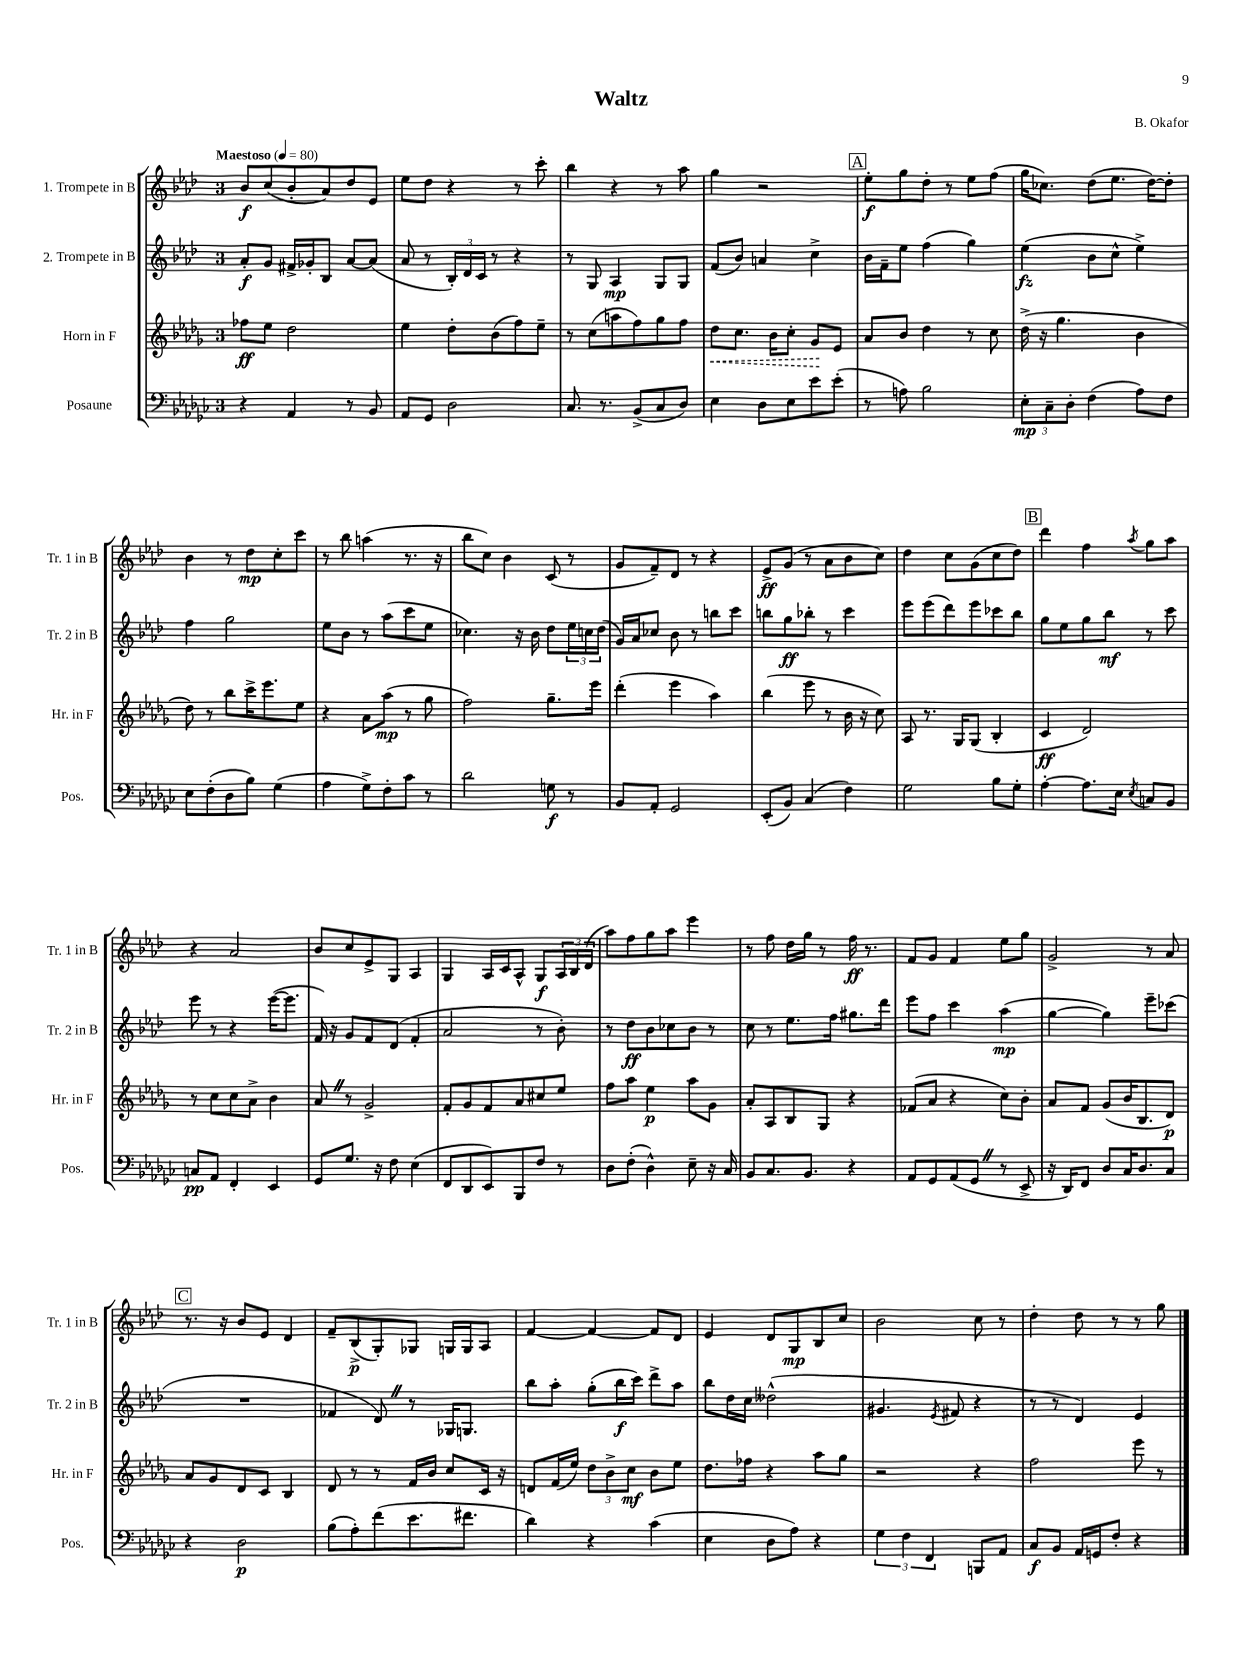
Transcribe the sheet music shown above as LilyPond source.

\header { title = "Waltz" composer = "B. Okafor" }
<<
\new StaffGroup <<
\new Staff = "s0" \with { instrumentName = "1. Trompete in B" shortInstrumentName = "Tr. 1 in B" } {
    \clef treble \key aes \major \once \override Staff.TimeSignature.style = #'single-digit \time 3/4 \tempo "Maestoso" 4 = 80
    bes'8\f c''8( bes'8-. aes'8) des''8 ees'8 |
    ees''8 des''8 r4 r8 c'''8-. |
    bes''4 r4 r8 aes''8 |
    g''4 r2 |
    \mark \markup { \box "A" } ees''8-.\f g''8 des''8-. r8 ees''8 f''8( |
    g''16 ces''8.) des''8( ees''8. des''16~) des''8-. |
    bes'4 r8 des''8\mp c''8-. c'''8 |
    r8 bes''8 a''4( r8. r16 |
    bes''8 c''8) bes'4 c'8( r8 |
    g'8 f'8--) des'8 r8 r4 |
    ees'8->\ff g'8( r8 aes'8 bes'8 c''8) |
    des''4 c''8 g'8( c''8 des''8) |
    \mark \markup { \box "B" } des'''4 f''4 \acciaccatura { aes''8 } g''8 aes''8 |
    r4 aes'2 |
    bes'8 c''8 ees'8-> g8 aes4 |
    g4 aes16 c'16 aes8-^ g8\f \tuplet 3/2 { aes16 bes16 des'16( } |
    aes''8) f''8 g''8 aes''8 ees'''4 |
    r8 f''8 des''16 g''16 r8 f''16\ff r8. |
    f'8 g'8 f'4 ees''8 g''8 |
    g'2-> r8 aes'8 |
    \mark \markup { \box "C" } r8. r16 bes'8 ees'8 des'4 |
    f'8-- bes8->\p( g8-.) ges8 g16 g16 aes8 |
    f'4~ f'4~ f'8 des'8 |
    ees'4 des'8 g8\mp bes8 c''8 |
    bes'2 c''8 r8 |
    des''4-. des''8 r8 r8 g''8 \bar "|." |
}
\new Staff = "s1" \with { instrumentName = "2. Trompete in B" shortInstrumentName = "Tr. 2 in B" } {
    \clef treble \key aes \major \once \override Staff.TimeSignature.style = #'single-digit \time 3/4
    aes'8-.\f g'8 fis'16-> ges'16-. bes8 aes'8~ aes'8( |
    aes'8 r8 \tuplet 3/2 { bes16-.) des'16 c'16 } r8 r4 |
    r8 g8 aes4\mp g8 g8 |
    f'8( bes'8) a'4 c''4-> |
    \mark \markup { \box "A" } bes'16 f'16-- ees''8 f''4( g''4) |
    ees''4\fz( bes'8 c''8-^ ees''4->) |
    f''4 g''2 |
    ees''8 bes'8 r8 aes''8( c'''8 ees''8 |
    ces''4.) r16 bes'16 des''8 \tuplet 3/2 { ees''16 c''16 des''16( } |
    g'16) aes'16 ces''8 bes'8 r8 b''8 c'''8 |
    b''8 g''8\ff bes''8-. r8 c'''4 |
    ees'''8 ees'''8( des'''8) ees'''8 ces'''8 bes''8 |
    \mark \markup { \box "B" } g''8 ees''8 g''8 bes''8\mf r8 c'''8 |
    ees'''8 r8 r4 ees'''16~( ees'''8. |
    f'16) r16 g'8 f'8 des'8( f'4-. |
    aes'2 r8 bes'8-.) |
    r8 des''8\ff bes'8 ces''8 bes'8 r8 |
    c''8 r8 ees''8. f''16 gis''8. des'''16 |
    ees'''8 f''8 c'''4 aes''4\mp( |
    g''4~ g''4) ees'''8-- ces'''8( |
    \mark \markup { \box "C" } R2. |
    fes'4 des'8) \once \override BreathingSign.text = \markup { \musicglyph "scripts.caesura.straight" } \breathe r8 ges16 g8. |
    bes''8 aes''8-. g''8-.( bes''16\f c'''16) des'''8-> aes''8 |
    bes''8 des''16 c''16 deses''2-^( |
    gis'4. \acciaccatura { ees'8 } fis'8 r4 |
    r8 r8 des'4) ees'4 \bar "|." |
}
\new Staff = "s2" \with { instrumentName = "Horn in F" shortInstrumentName = "Hr. in F" } {
    \clef treble \key des \major \once \override Staff.TimeSignature.style = #'single-digit \time 3/4
    fes''8\ff ees''8 des''2 |
    ees''4 des''8-. bes'8( f''8) ees''8-- |
    r8 c''8( a''8 f''8) ges''8 f''8 |
    \once \override Hairpin.style = #'dashed-line des''8\< c''8. bes'16 c''8-. ges'8\! ees'8 |
    \mark \markup { \box "A" } aes'8 bes'8 des''4 r8 c''8 |
    des''16->( r16 ges''4. bes'4 |
    des''8) r8 bes''8 c'''16-> ees'''8. ees''8 |
    r4 aes'8 aes''8\mp( r8 ges''8 |
    f''2) ges''8.-- ees'''16 |
    des'''4-.( ees'''4 aes''4) |
    bes''4( ees'''8 r8 bes'16 r16 c''8) |
    aes8 r8. ges16 ges8( bes4-. |
    \mark \markup { \box "B" } c'4\ff des'2) |
    r8 c''8 c''8 aes'8-> bes'4 |
    aes'8 \once \override BreathingSign.text = \markup { \musicglyph "scripts.caesura.straight" } \breathe r8 ges'2-> |
    f'8-. ges'8 f'8 aes'8 cis''8 ees''8 |
    f''8 aes''8 ees''4\p aes''8 ges'8 |
    aes'8-. aes8 bes8 ges8 r4 |
    fes'8( aes'8 r4 c''8) bes'8-. |
    aes'8 f'8 ges'8( bes'16 bes8. des'8\p) |
    \mark \markup { \box "C" } aes'8 ges'8 des'8 c'8 bes4 |
    des'8 r8 r8 f'16 bes'16 c''8 c'16 r16 |
    d'8 f'16( ees''16) \tuplet 3/2 { des''8 bes'8-> c''8\mf } bes'8 ees''8 |
    des''8. fes''16 r4 aes''8 ges''8 |
    r2 r4 |
    f''2 ees'''8 r8 \bar "|." |
}
\new Staff = "s3" \with { instrumentName = "Posaune" shortInstrumentName = "Pos." } {
    \clef bass \key ges \major \once \override Staff.TimeSignature.style = #'single-digit \time 3/4
    r4 aes,4 r8 bes,8 |
    aes,8 ges,8 des2 |
    ces8. r8. bes,8->( ces8 des8) |
    ees4 des8 ees8 ees'8 ees'8-.( |
    \mark \markup { \box "A" } r8 a8) bes2 |
    \tuplet 3/2 { ees8-.\mp ces8-- des8-. } f4( aes8) f8 |
    ees8 f8-.( des8 bes8) ges4( |
    aes4 ges8->) f8-. ces'8 r8 |
    des'2 g8\f r8 |
    bes,8 aes,8-. ges,2 |
    ees,8-.( bes,8) ces4( f4) |
    ges2 bes8 ges8-. |
    \mark \markup { \box "B" } aes4~-. aes8. ees16 \acciaccatura { ees8 } c8 bes,8 |
    c8\pp aes,8 f,4-. ees,4 |
    ges,8 ges8. r16 f8 ees4( |
    f,8 des,8 ees,8) bes,,8 f8 r8 |
    des8 f8-.( des4-^) ees8-- r16 ces16 |
    bes,8 ces8. bes,8. r4 |
    aes,8 ges,8 aes,8( ges,8 \once \override BreathingSign.text = \markup { \musicglyph "scripts.caesura.straight" } \breathe r8 ees,8-> |
    r16 des,16) f,8 des8 ces16 des8. ces8 |
    \mark \markup { \box "C" } r4 des2\p |
    bes8( aes8-.) f'8( ees'8. fis'8. |
    des'4) r4 ces'4( |
    ees4 des8 aes8) r4 |
    \tuplet 3/2 { ges4 f4 f,4 } b,,8 aes,8 |
    ces8\f bes,8 aes,16 g,16 f8-. r4 \bar "|." |
}
>>
>>
\layout { \context { \Score \remove "Bar_number_engraver" } }
